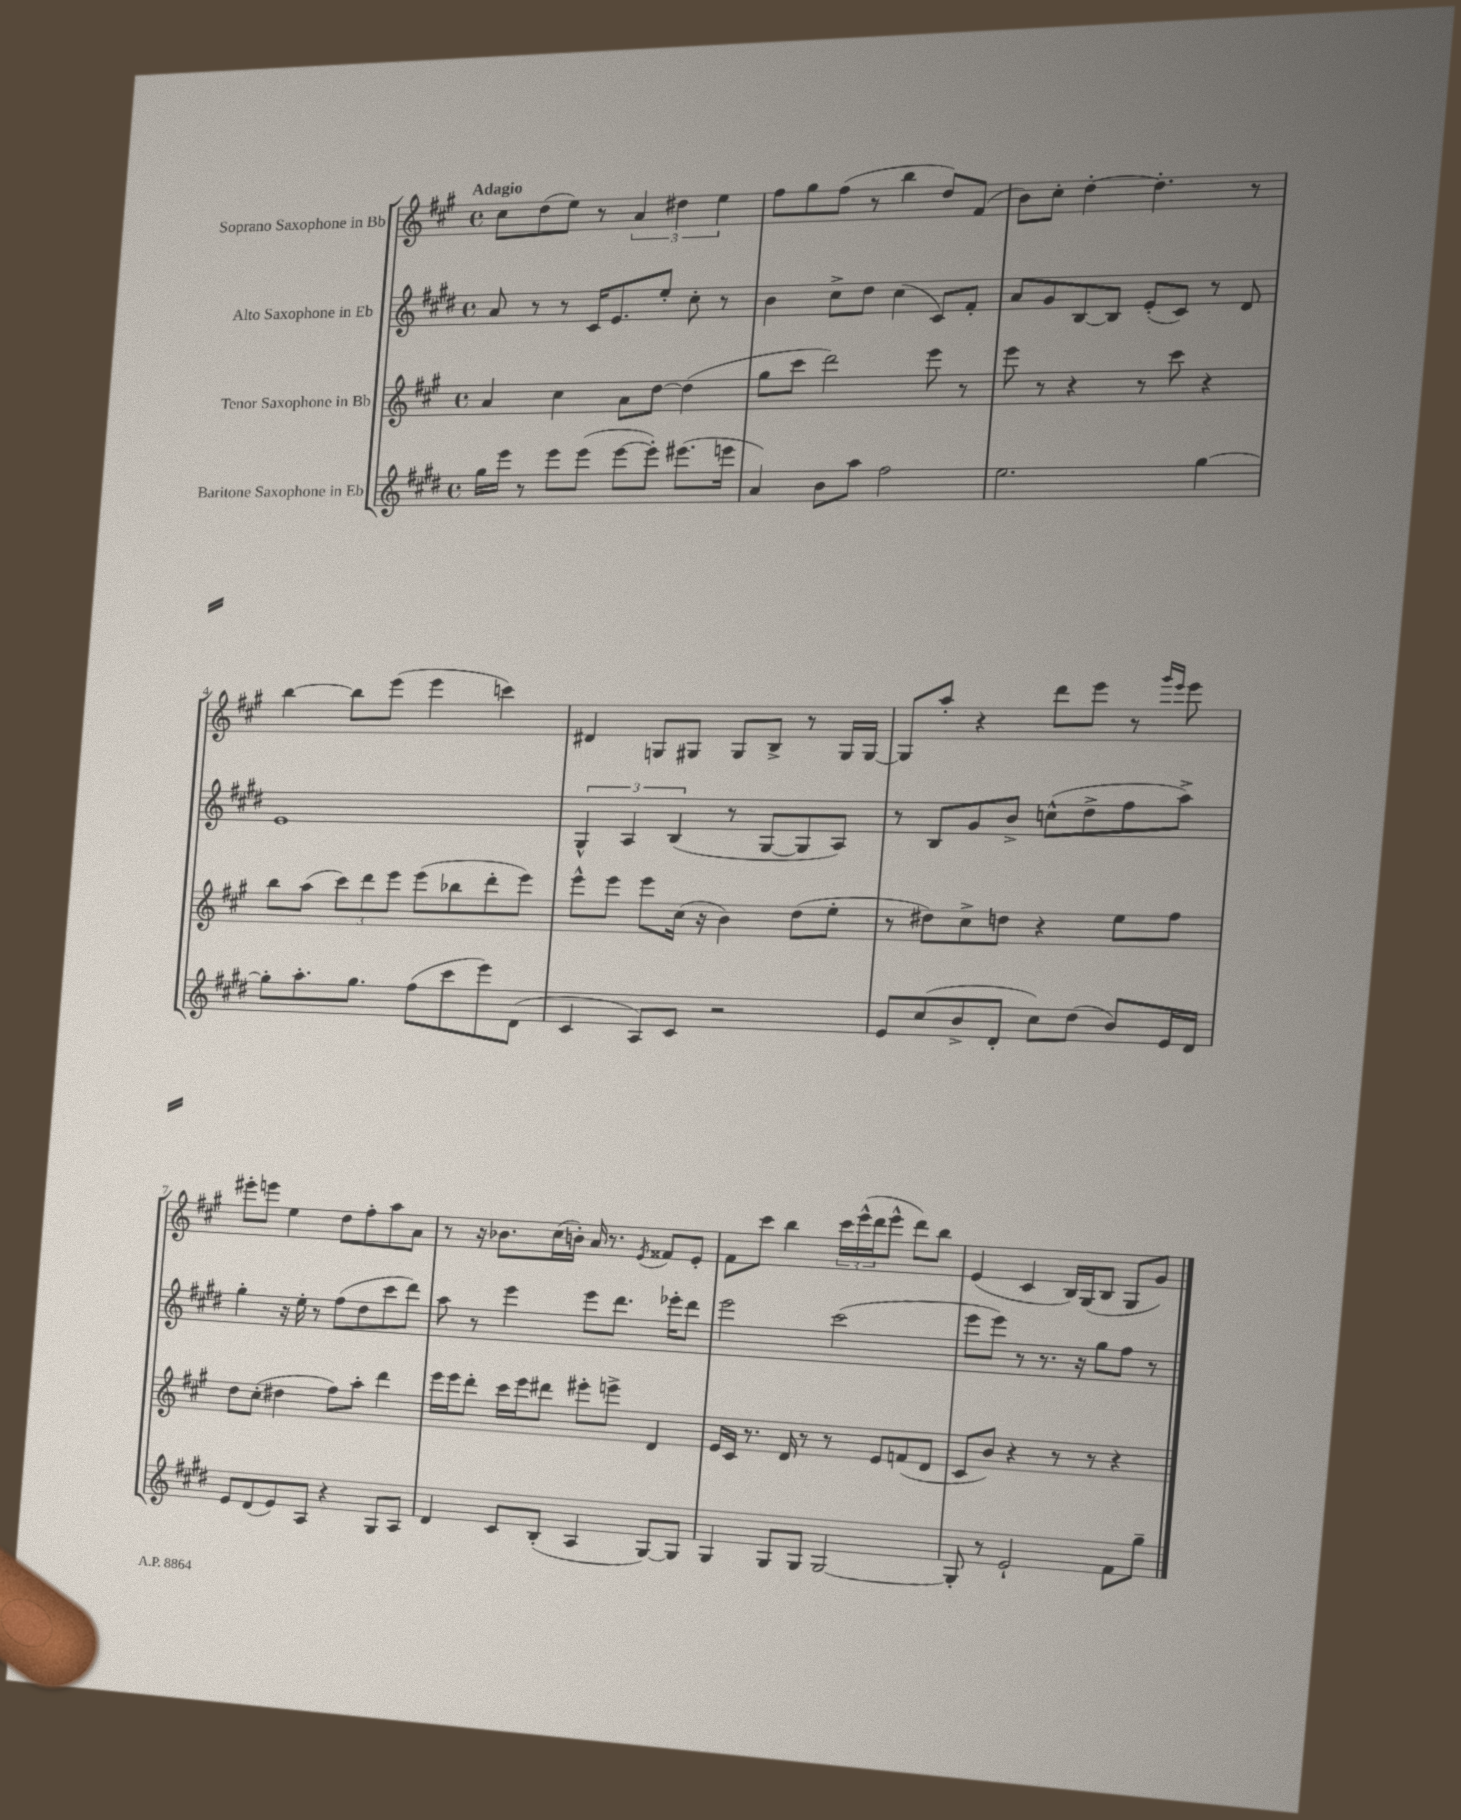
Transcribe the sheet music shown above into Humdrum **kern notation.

**kern	**kern	**kern	**kern
*staff4	*staff3	*staff2	*staff1
*clefG2	*clefG2	*clefG2	*clefG2
*k[f#c#g#d#]	*k[f#c#g#]	*k[f#c#g#d#]	*k[f#c#g#]
*M4/4	*M4/4	*M4/4	*M4/4
*met(c)	*met(c)	*met(c)	*met(c)
16gg#\LL	4a/	8a/	8cc#\L
16eee\JJ	.	.	.
8r	.	8r	(8dd\
8eee\L	4cc#\	8r	8ee\J)
(8eee\J	.	16c#/LK	8r
.	.	8.e/	.
[8eee\L	8a\L	.	6a/
8eee'\]J)	[8dd\J	8ee'/J	.
.	.	.	6dd#\
(8.eee#\L	(4dd\]	8cc#'\	.
.	.	.	6ee\
.	.	8r	.
16eee\Jk	.	.	.
=	=	=	=
4a/)	8gg#\L	4b\	8ff#\L
.	8ccc#\J	.	8gg#\
8b\L	2ddd\)	8cc#^\L	(8ff#\J
8aa\J	.	8dd#\J	8r
2ff#\	.	(4cc#\	4bb\
.	8eee\	8c#/L)	8dd/L)
.	8r	8f#'/J	(8f#/J
=	=	=	=
2.ee\	8eee\	8a/L	8b\L)
.	8r	8g#/	8cc#'\J
.	4r	[8B/	[4dd'\
.	.	8B/]J	.
.	8r	(8e'/L	4.dd'\]
.	8ccc#\	8c#/J)	.
[4gg#\	4r	8r	.
.	.	8d#/	8r
=	=	=	=
8gg#'\]L	8bb\L	1e	[4bb\
8.aa'\	(8aa\J	.	.
.	12ccc#\L)	.	8bb\]L
8.gg#\J	.	.	.
.	12ddd\	.	.
.	.	.	(8eee\J
.	12eee\J	.	.
(8ff#\L	(8eee\L	.	4eee\
8ccc#\	8bb-\	.	.
8eee\)	8ddd'\	.	4ccc\)
(8d#\J	8eee\J)	.	.
=	=	=	=
4c#/	8eee^^\L	6G#^^/	4d#/
.	8eee\J	.	.
.	.	6A/	.
8A/L)	8eee\L	.	8G/L
.	.	(6B/	.
8c#/J	(16cc#\Jk	.	8G#/J
.	16r	.	.
2r	4b\)	8r	8G#/L
.	.	[8G#/L	8B^/J
.	(8dd\L	8G#/]	8r
.	8ee'\J	8A/J)	16G#/LL
.	.	.	[16G#/JJ
=	=	=	=
8e/L	8r	8r	8G#/]L
(8cc#/	8dd#\L)	8B/L	8aa'/J
8b^/	8cc#^\	8g#/	4r
8d#'/J	8dd\J	8b^/J	.
8cc#\L)	4r	(8cc^^\L	8ddd\L
(8dd#\J	.	8dd#^\	8eee\J
8b/L)	8ee\L	8ff#\	8r
.	.	.	16qqggg#/LL
.	.	.	16qqeee/JJ
16e/L	8ff#\J	8aa^\J)	8eee\
16d#/JJ	.	.	.
=	=	=	=
8e/L	8dd\L	4gg#'\	8eee#'\L
(8d#/	(8cc#'\J	.	8eee\J
8e/)	4dd#\	16r	4ee\
.	.	16ee'\	.
8A/J	.	8r	.
4r	8ff#\L)	(8ff#\L	8dd\L
.	8aa'\J	8dd#\	8ff#'\
8G#/L	4ddd\	8ccc#\	8aa\
8A/J	.	8ddd#\J)	8a\J
=	=	=	=
4d#/	16eee\LL	8aa\	8r
.	16eee\J	.	.
.	8ddd'\J	8r	16r
.	.	.	8.b-\L
8c#/L	16ccc#\LL	4eee\	.
.	16eee\J	.	.
(8B'/J	8ddd#\J	.	(16cc#\L
.	.	.	16b'\JJ)
4A/	8eee#'\L	8eee\L	16a/
.	.	.	8.r
.	8eee^\J	8.ddd#\J	.
.	.	.	8qe/
[8G#/L)	4d/	.	8f##/L
.	.	16eee-'\LK	.
8G#/]J	.	8ddd#\J	8e'/J
=	=	=	=
4G#/	16e/LL	2eee\	8f#\L
.	16c#/JJ	.	.
.	8.r	.	8ccc#\J
8G#/L	.	.	4bb\
.	16d/	.	.
8G#/J	8r	.	.
[2G#/	8r	(2ccc#\	24ccc#\LL
.	.	.	(24eee^^\
.	.	.	24ddd\J
.	8e/L	.	8eee^^\J
.	(8f/	.	8ddd\L)
.	8d/J	.	8bb\J
=	=	=	=
8G#'/]	8c#/L	8eee\L	(4e/
8r	8b/J)	8eee\J)	.
2e`/	4r	8r	4c#/
.	.	8.r	.
.	8r	.	16B/LL)
.	.	16r	(16G#/J
.	8r	8gg#\L	8B/J
8f#\L	4r	8ff#\J	8G#/L
8gg#~\J	.	8r	8g#/J)
==	==	==	==
*-	*-	*-	*-
